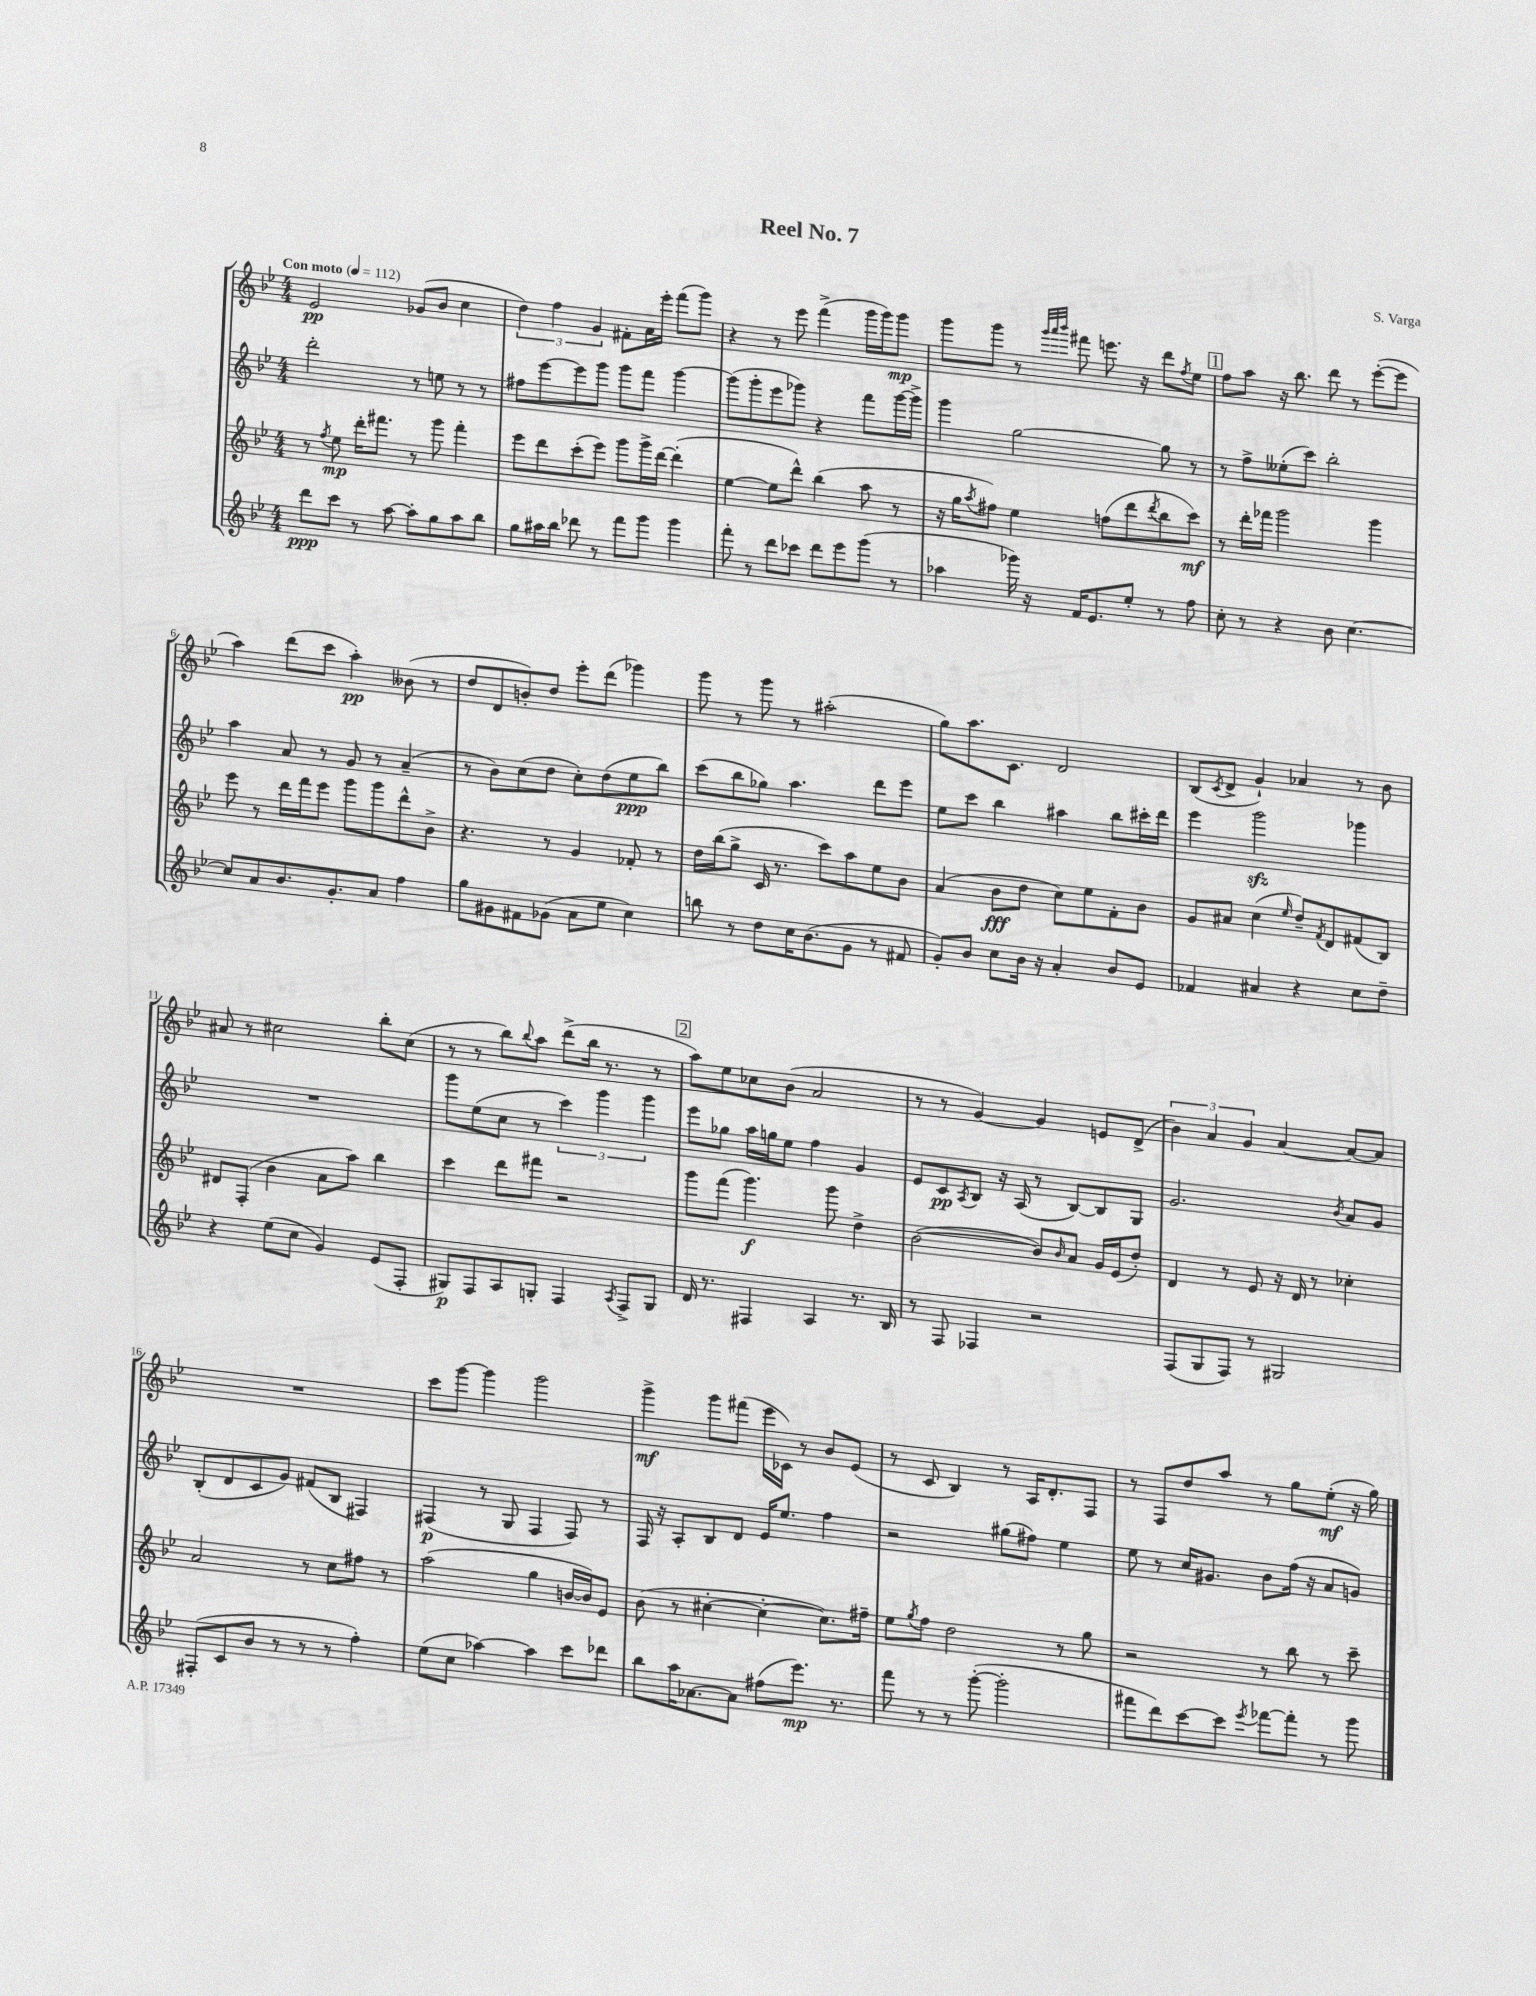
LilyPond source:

\header { title = "Reel No. 7" composer = "S. Varga" }
<<
\new StaffGroup <<
\new Staff = "s0" {
    \clef treble \key bes \major \numericTimeSignature \time 4/4 \tempo "Con moto" 4 = 112
    ees'2\pp ges'8( bes'8 c''4 |
    \tuplet 3/2 { d''4) f''4 g'4 } fis'8-. a'16 ees'''16-. f'''8( g'''8) |
    r4 r8 ees'''8 f'''4->( g'''16 g'''16) g'''8\mp |
    g'''8 g'''8 r8 \grace { g'''32 a'''32 bes'''32 } fis'''8 e'''8. r16 d'''8 \acciaccatura { f''8 } ees''8 |
    \mark \markup { \box "1" } f''8 a''8 r16 bes''8. d'''8 r8 ees'''8~-.( ees'''8 |
    a''4) d'''8( c'''8 a''4-.\pp) beses'8( r8 |
    d''8 d'8 b'8-.) d''8 ees'''8-. d'''8( ges'''4) |
    g'''8 r8 g'''8 r8 ais''2-.( |
    g''8) a''8. c'8. d'2 |
    bes8( \acciaccatura { c'8 } d'8-> g'4-!) aes'4 r8 bes'8 |
    ais'8 r8 cis''2 bes''8-. cis''8( |
    r8 r8 bes''8) \appoggiatura { bes''8 } a''8 d'''8->( bes''16 r8. r8 |
    \mark \markup { \box "2" } a''8) ees''8 ces''8 bes'8( a'2 |
    r8 r8 g'4~) g'4 e'8 d'8->( |
    \tuplet 3/2 { bes'4) a'4 g'4 } a'4~ a'8~ a'8 |
    R1 |
    c'''8 g'''8~ g'''4 g'''2 |
    g'''4->\mf g'''8 fis'''8( ees'''16 ces'16) r8 bes'8 ees'8( |
    r8 c'8 bes4) r8 a16 d'8.-. f8 |
    r8 f8 d''8 a''8 r8 g''8 ees''8-.\mf( r16 g''16) \bar "|." |
}
\new Staff = "s1" {
    \clef treble \key bes \major \numericTimeSignature \time 4/4
    d'''2-. r8 e''8 r8 r8 |
    fis''8 ees'''8~ ees'''8 g'''8 g'''8 f'''8 g'''4~ |
    g'''8( g'''8-. ees'''8 ges'''8) r4 f'''8 ges'''16~ ges'''16-> |
    g'''4 g''2~ g''8 r8 |
    \mark \markup { \box "1" } r8 f''8-> eeses''8-.( c'''8) bes''2-. |
    a''4 a'8 r8 g'8 r8 a'4--( |
    r8 bes'8) c''8( d''8 c''8-.) d''8( ees''8\ppp bes''8) |
    c'''8( bes''8 ges''8) a''4. d'''8 ees'''8 |
    ees''8 c'''8 bes''4 ais''4 bes''8 cis'''16-. d'''16 |
    ees'''4 g'''2\sfz ges'''4 |
    R1 |
    g'''8 ees''8( c''8 r8 \tuplet 3/2 { c'''4) g'''4 g'''4 } |
    \mark \markup { \box "2" } ees'''8 ges''8 a''16 g''16 ees''8 f''4 g'4 |
    ees'8 c'8\pp \acciaccatura { a8 } bes8 r16 a16( r8 bes8~) bes8 g8 |
    g'2. \acciaccatura { bes'8 } a'8 g'8 |
    bes8-.( d'8 c'8 g'8) fis'8( bes8 fis4) |
    fis4\p( r8 g8 fis4 fis8) r8 |
    f16 r16 a8-. bes8 d'8 ees'16 ees''8. f''4 |
    r2 gis''8( fis''8) ees''4 |
    ees''8 r8 c''16 gis'8. bes'8 f''16( r16 a'8 g'8) \bar "|." |
}
\new Staff = "s2" {
    \clef treble \key bes \major \numericTimeSignature \time 4/4
    r8 \acciaccatura { f''8 } ees''8\mp d'''16-. fis'''8. r8 g'''8 fis'''4-. |
    ees'''8 d'''8 c'''8-.( ees'''8) g'''8 g'''16-> d'''16~ d'''4-.( |
    ees''4~ ees''8 d'''8-^) bes''4( a''8 r8 |
    r16 g''16 \acciaccatura { a''8 } fis''8) ees''4 f''8( d'''8 \acciaccatura { d'''8 } bes''8 c'''8\mf) |
    \mark \markup { \box "1" } r8 d'''16-. fes'''16 g'''2 g'''4 |
    ees'''8 r8 d'''16 f'''16 ees'''8 g'''8 g'''8 d'''8-^ bes'8-> |
    r4. r8 g'4 fes'8-. r8 |
    d''16 bes''16( g''8-> c'16 r8. c'''8) a''8 ees''8 bes'8 |
    a'4( bes'8\fff d''8 c''8) ees''8 f'8-. bes'8 |
    g'8 ais'8 c''4( \grace { ees''16 } d''8--) \acciaccatura { f'8 } d'8 fis'8( bes8) |
    dis'8 f8-.( bes'4 a'8 a''8) bes''4 |
    c'''4 d'''8 fis'''8 r2 |
    \mark \markup { \box "2" } g'''8 f'''8( g'''4.\f) g'''8 d''4-> |
    bes'2~( bes'8) \grace { bes'16 } a'8 g'16 ees'16( d''8-.) |
    d'4 r8 ees'8 r16 d'16 r8 ces''4-. |
    a'2 r8 c''8 fis''8 r8 |
    a''2( g''4 b'16~ b'16) ees'8 |
    bes'8( r8 cis''4~-. cis''4~-. cis''8.) fis''16-- |
    ees''8 \acciaccatura { g''8 } f''8 d''2 r8 g''8 |
    r2 r8 bes''8 r8 c'''8-- \bar "|." |
}
\new Staff = "s3" {
    \clef treble \key bes \major \numericTimeSignature \time 4/4
    d'''8\ppp c'''8 r8 a''8~ a''8-. g''8 a''8 bes''8 |
    g''8 ais''16 bes''16 des'''8 r8 f'''8 g'''8 g'''4 |
    f'''8-. r8 d'''8 ces'''8 d'''8 ees'''8 g'''8( r8 |
    aes''4 ges'''16) r16 f'16 ees'8. ees''8-. r8 f''8 |
    \mark \markup { \box "1" } c''8-. r8 r4 bes'8 c''4.~ |
    c''8 a'8 bes'8. g'8.-. a'8 f''4 |
    g''8 gis'8 fis'8 ges'8( a'8 ees''8 c''4) |
    b''8 r8 d''8 c''16 bes'8.( g'8 r8 fis'8 |
    g'8-.) bes'8 c''8 bes'16 r16 a'4-. bes'8 ees'8 |
    fes'4 ais'4 r4 c''8 d''8-- |
    r4 ees''8( c''8 g'4) ees'8( f8-. |
    gis8\p) f8 a8 g8-. f4 \acciaccatura { a8 } f8-> g8 |
    \mark \markup { \box "2" } d'16 r8. fis4 a4 r8. bes16 |
    r8 f8 fes4 r2 |
    f8( g8 f8) r8 gis2 |
    fis8-.( c'8 bes'8 r8 r8 r8 f''4-.) |
    ees''8( c''8 aes''4~) aes''4 c'''8 des'''8 |
    bes''8 a''16 aes'8.~ aes'8 fis''8( ees'''8.\mp) r8. |
    f'''8 r8 r8 g'''8~-.( g'''2-. |
    fis'''8 d'''8) c'''8~ c'''8 \acciaccatura { ees'''8 } fes'''8~ fes'''8-. r8 g'''8 \bar "|." |
}
>>
>>
